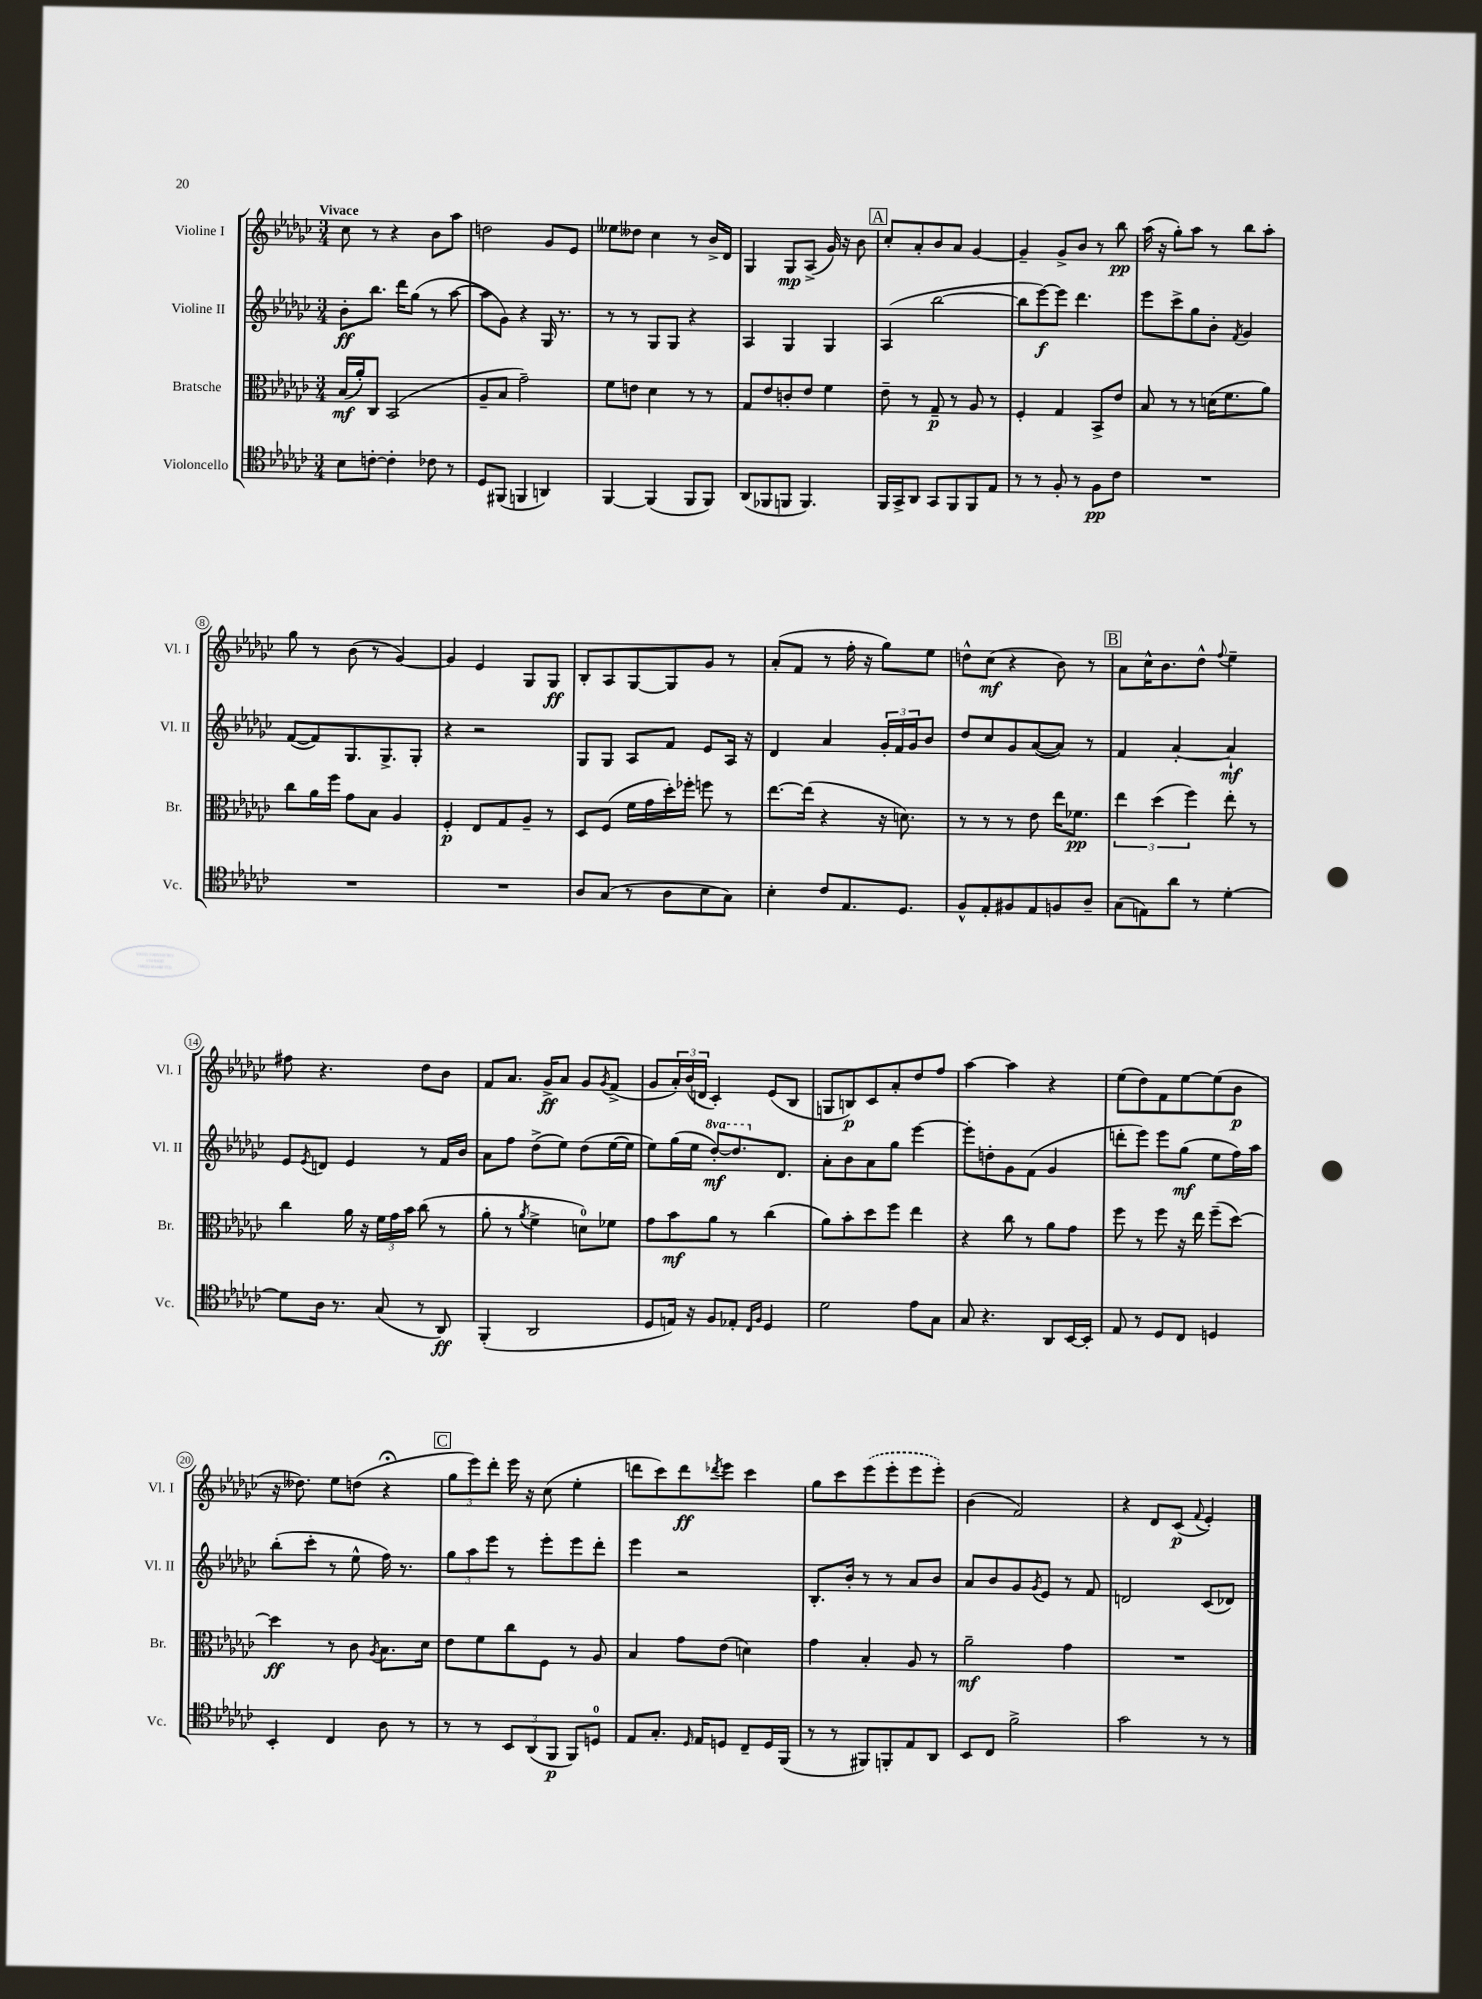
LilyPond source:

<<
\new StaffGroup <<
\new Staff = "s0" \with { instrumentName = "Violine I" shortInstrumentName = "Vl. I" } {
    \clef treble \key ges \major \numericTimeSignature \time 3/4 \tempo "Vivace"
    ces''8 r8 r4 bes'8 aes''8 |
    d''2 ges'8 ees'8 |
    eeses''8 deses''8 ces''4 r8 bes'16-> des'16 |
    ges4 ges8\mp aes8->( ges'16) r16 bes'8 |
    \mark \markup { \box "A" } ces''8-. aes'8-. bes'8 aes'8 ges'4~ |
    ges'4-- ges'8-> bes'8 r8 bes''8\pp |
    aes''16( r16 ges''8-.) aes''8 r8 bes''8 aes''8-. |
    ges''8 r8 bes'8( r8 ges'4~) |
    ges'4 ees'4 ges8 ges8\ff |
    bes8-. aes8 ges8~ ges8 ges'8 r8 |
    aes'8-.( f'8 r8 f''16-. r16 ges''8) ees''8 |
    d''8-^ ces''8\mf( r4 bes'8) r8 |
    \mark \markup { \box "B" } aes'8 ces''16-^ bes'8. des''8-^ \appoggiatura { f''8 } ees''4-- |
    fis''8 r4. des''8 bes'8 |
    f'8 aes'8. ges'16->\ff aes'8 ges'8 \acciaccatura { ges'8 } f'8->( |
    ges'8 \tuplet 3/2 { aes'16-.) bes'16( d'16 } ces'4-.) ees'8( bes8 |
    g8 b8\p) ces'8 aes'8-. des''8 f''8 |
    aes''4~ aes''4 r4 |
    ees''8( des''8) f'8 ees''8~ ees''8( bes'8\p |
    r16 deses''8.) ees''8 d''8( r4\fermata |
    \mark \markup { \box "C" } \tuplet 3/2 { ges''8 ees'''8) des'''8-. } ees'''16 r16 ces''8( ees''4-. |
    d'''8 ces'''8) d'''8\ff \acciaccatura { des'''8 } ees'''8 ces'''4 |
    ges''8 ces'''8 \once \slurDashed ees'''8( ees'''8-. ees'''8 ees'''8-.) |
    bes'4( f'2) |
    r4 des'8 ces'8\p( \appoggiatura { f'8 } ees'4-.) \bar "|." |
}
\new Staff = "s1" \with { instrumentName = "Violine II" shortInstrumentName = "Vl. II" } {
    \clef treble \key ges \major \numericTimeSignature \time 3/4 \set Staff.ottavationMarkups = #ottavation-simple-ordinals
    bes'8-.\ff bes''8. des'''16 ges''8( r8 aes''8~ |
    aes''8 ges'8) r4 ges16 r8. |
    r8 r8 ges8 ges8 r4 |
    aes4 ges4 ges4 |
    \mark \markup { \box "A" } aes4( bes''2~ |
    bes''8 ees'''8~\f) ees'''8 des'''4. |
    ees'''8 ces'''8-> ges''8 bes'8-. \acciaccatura { f'8 } ges'4 |
    f'8~( f'8) ges8. ges8.-> ges8-. |
    r4 r2 |
    ges8 ges8 aes8 f'8 ees'8 aes16 r16 |
    des'4 aes'4 \tuplet 3/2 { ges'16-. f'16 ges'16 } bes'8 |
    des''8 ces''8 ges'8 aes'8~( aes'8) r8 |
    \mark \markup { \box "B" } f'4 aes'4~-. aes'4-!\mf |
    ees'8 \acciaccatura { ees'8 } d'8 ees'4 r8 f'16 bes'16 |
    aes'8 f''8 des''8->( ees''8) des''8( ees''16~ ees''16 |
    ees''8) ges''16( ees''16 \ottava #1 des'''8~-.\mf) des'''8. \ottava #0 des'8. |
    aes'8-. bes'8 aes'8 ges''8 ees'''4~ |
    ees'''8-. d''8-. ges'8 f'8( ges'4 |
    d'''8-. ees'''8) ees'''8 ges''8\mf( ees''8 f''16) aes''16 |
    bes''8-.( ces'''8-. r8 ees''8-^ f''16) r8. |
    \mark \markup { \box "C" } \tuplet 3/2 { ges''8 aes''8 ees'''8 } r8 ees'''8-. ees'''8 des'''8-. |
    ees'''4 r2 |
    bes8.-. bes'16-. r8 r8 aes'8 bes'8 |
    aes'8 bes'8 ges'8 \acciaccatura { ges'8 } ees'8 r8 f'8 |
    d'2 ces'8( des'8) \bar "|." |
}
\new Staff = "s2" \with { instrumentName = "Bratsche" shortInstrumentName = "Br." } {
    \clef alto \key ges \major \numericTimeSignature \time 3/4
    bes16\mf( aes'16-.) ces8 bes,2( |
    aes8-- bes8 ges'2--) |
    f'8 e'8 des'4 r8 r8 |
    ges8 ees'8 c'8-. ees'8 f'4 |
    \mark \markup { \box "A" } ees'8-- r8 ges8--\p r8 aes8 r8 |
    f4-. ges4 bes,8-> ees'8 |
    bes8 r8 r8 d'16( f'8. aes'8) |
    ces''8 aes'16 f''16 ges'8 bes8 aes4 |
    f4-.\p ees8 ges8 aes8-- r8 |
    des8 f8( f'16 ges'16 des''16-.) fes''16-. f''8 r8 |
    ees''8.~ ees''16( r4 r16 d'8.) |
    r8 r8 r8 ees'8 ees''16 fes'8.\pp |
    \mark \markup { \box "B" } \tuplet 3/2 { ees''4 des''4( f''4) } ees''8-. r8 |
    ces''4 aes'16 r16 \tuplet 3/2 { f'16 ges'16 bes'16 } ces''8( r8 |
    aes'8-. r8 \acciaccatura { aes'8 } f'4-> d'8-0) fes'8 |
    ges'8 bes'8\mf aes'8 r8 ces''4( |
    aes'8) bes'8-. des''8 f''8 ees''4 |
    r4 ces''8 r8 aes'8 ges'8 |
    f''8 r8 f''8 r16 ees''16 f''8--( des''8~) |
    des''4\ff r8 ces'8 \acciaccatura { aes8 } bes8. des'16 |
    \mark \markup { \box "C" } ees'8 f'8 ces''8 f8 r8 aes8 |
    bes4 ges'8 ees'8( d'4) |
    ges'4 bes4-. aes8 r8 |
    aes'2--\mf ges'4 |
    R2. \bar "|." |
}
\new Staff = "s3" \with { instrumentName = "Violoncello" shortInstrumentName = "Vc." } {
    \clef tenor \key ges \major \numericTimeSignature \time 3/4
    bes8 c'8~-. c'4-. ces'8 r8 |
    des8 fis,8( f,4 a,4) |
    f,4~ f,4( f,8 f,8) |
    aes,8( fes,8 f,8 f,4.) |
    \mark \markup { \box "A" } f,16 ges,16-> aes,8 ges,8 f,8 f,8 ees8 |
    r8 r8 f8-. r8 f8\pp ces'8 |
    R2. |
    R2. |
    R2. |
    aes8 ges8( r8 aes8 bes8 ges8) |
    bes4-. ces'8 ees8. des8. |
    f8-^ ees8-. fis8 ees8 f8 aes8-- |
    \mark \markup { \box "B" } ges8( e8) aes'8 r8 des'4~-. |
    des'8 aes16 r8. ges8( r8 aes,8\ff) |
    f,4-.( aes,2 |
    des8 e16) r16 f8 ees8-. \grace { ces16 f16 } des4 |
    des'2 ees'8 ges8 |
    ges8 r4. aes,8 bes,16~ bes,16-. |
    ees8 r8 des8 ces8 d4 |
    bes,4-. ces4 aes8 r8 |
    \mark \markup { \box "C" } r8 r8 \tuplet 3/2 { bes,8 aes,8( f,8\p } f,8) d8-0 |
    ees8 ges8.-. \grace { des16 } ees16 d8 ces8-- d16 f,16( |
    r8 r8 fis,8) f,8-. ees8 aes,8 |
    bes,8 ces8 f'2-> |
    ges'2 r8 r8 \bar "|." |
}
>>
>>
\layout { \context { \Score \override BarNumber.stencil = #(make-stencil-circler 0.1 0.3 ly:text-interface::print) } }
